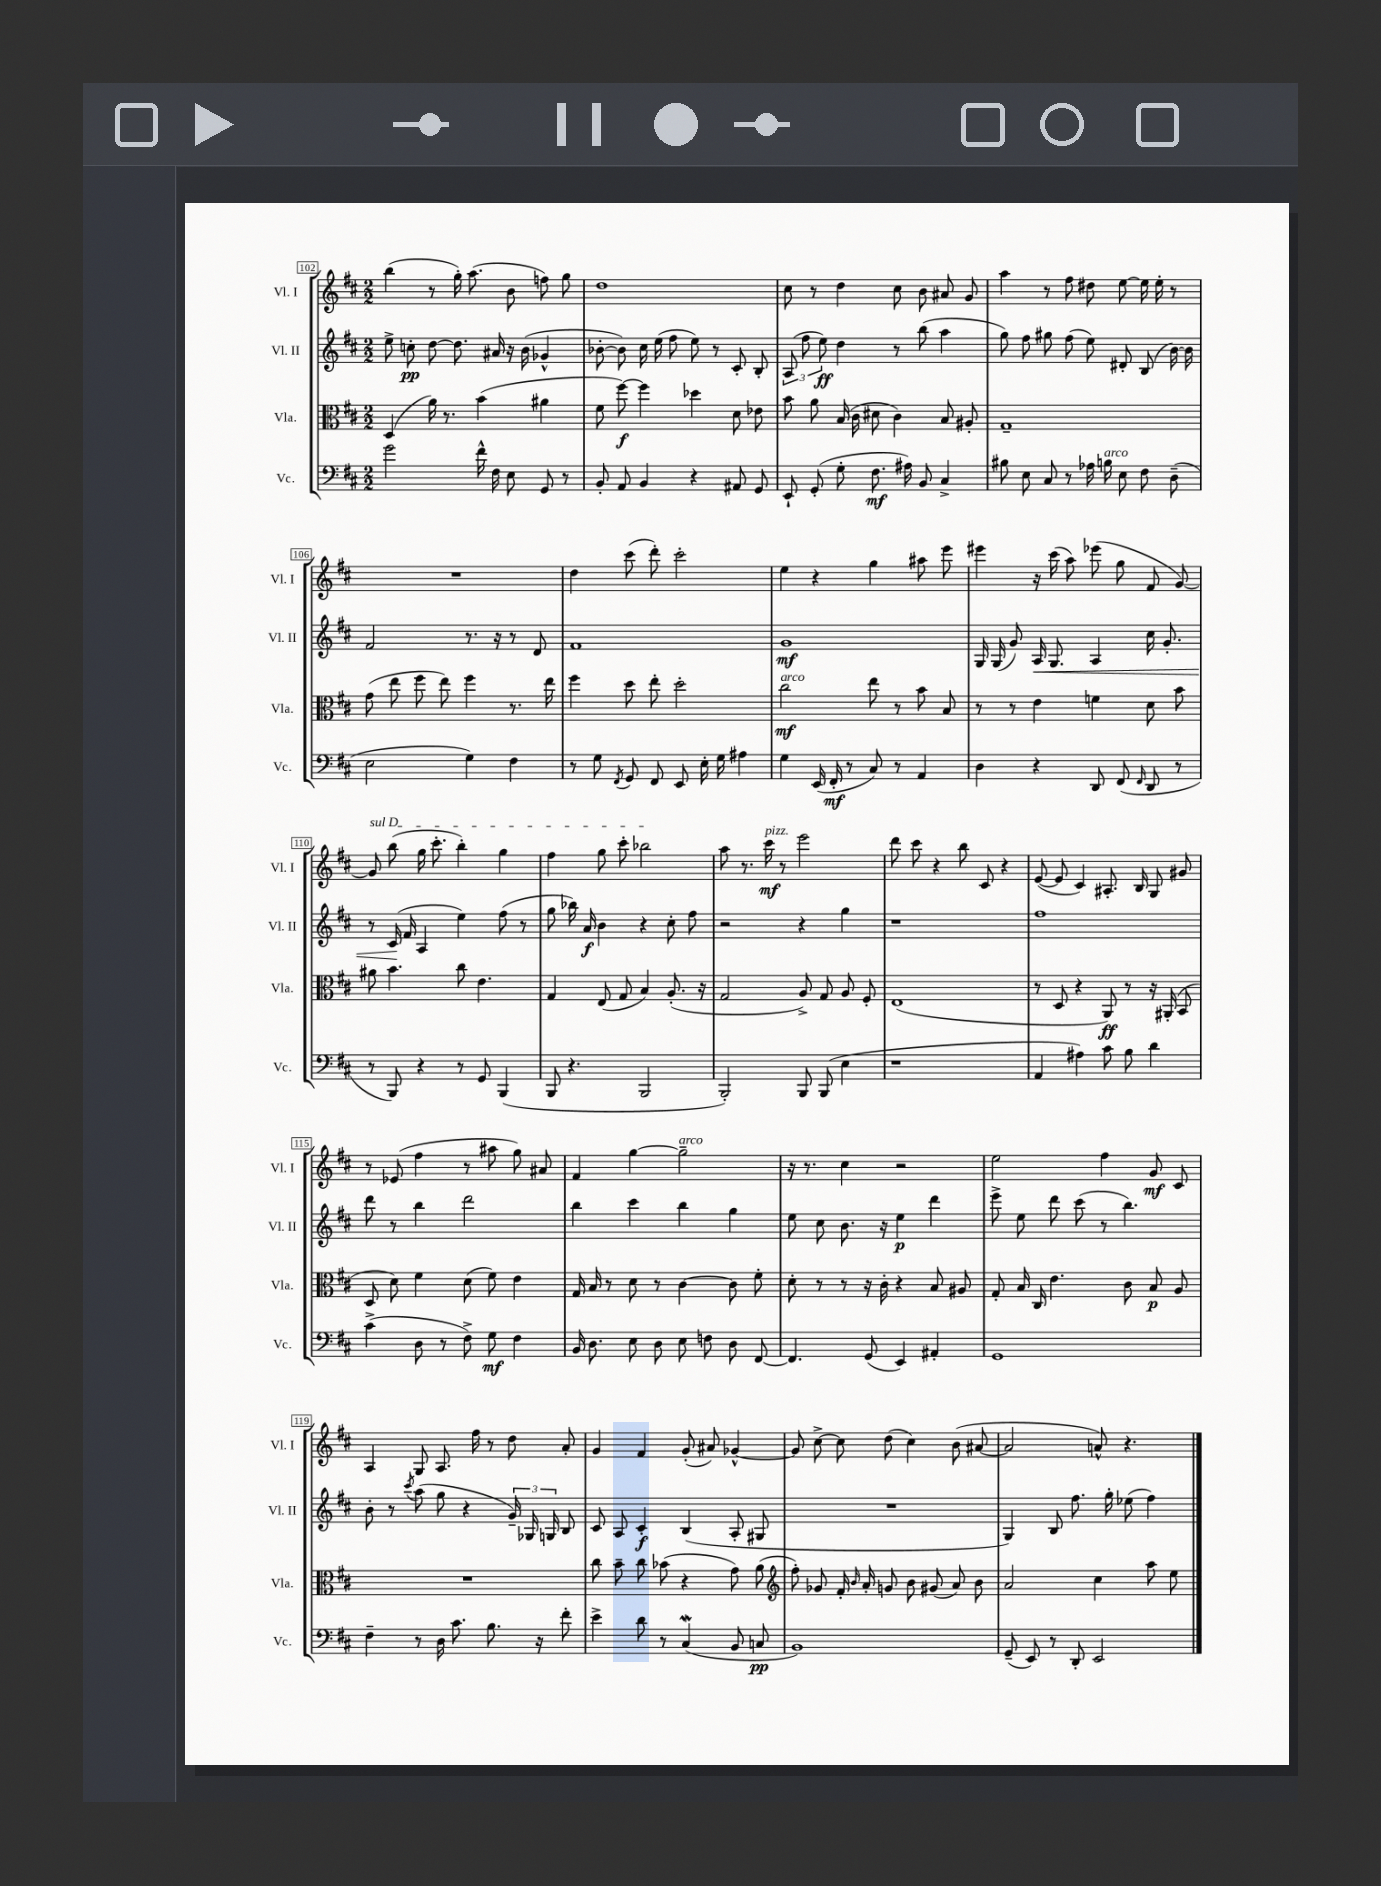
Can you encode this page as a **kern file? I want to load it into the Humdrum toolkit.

**kern	**kern	**kern	**kern
*staff4	*staff3	*staff2	*staff1
*clefF4	*clefC3	*clefG2	*clefG2
*k[f#c#]	*k[f#c#]	*k[f#c#]	*k[f#c#]
*M2/2	*M2/2	*M2/2	*M2/2
2g	(4D	8ee^	(4bb
.	.	8cc'	.
.	16a)	[8dd	8r
.	8.r	.	.
.	.	8.dd]	16gg')
.	.	.	(8.aa
16f#^^	(4b	.	.
16F#	.	16a#	.
8E	.	16r	8b
.	.	(16b	.
8GG	4a#	4g-^^	8ff)
8r	.	.	8gg
=	=	=	=
8BB'	8f#	[8b-'	1dd
8AA	[8ff#)	8b-])	.
4BB	4ff#]	16cc#	.
.	.	(16ee	.
.	.	8ff#	.
4r	4dd-	8ee)	.
.	.	8r	.
8AA#	8d	8c#'	.
8GG	8e-	8B'	.
=	=	=	=
8EE`	8b	(12A	8cc#
.	.	12ff#	.
(8GG'	8a	.	8r
.	.	12ee)	.
8G'	(16B	4dd	4dd
.	16c#	.	.
8.F#	8d#	.	.
.	4c#)	8r	8cc#
16A#)	.	.	.
8BB	.	(8bb	8b
4C#^	8B	4aa	8a#
.	8A#'	.	8g
=	=	=	=
8B#	1G~	8gg)	4aa
8E	.	8ff#	.
8C#	.	8gg#	8r
8r	.	(8ff#	8ff#
16A-	.	8ee)	8dd#
16B	.	.	.
8E	.	8d#'	[8ee
8F#	.	(8B	16ee]
.	.	.	16ee'
(8D~	.	[16b)	8r
.	.	16b]	.
=	=	=	=
2E	(8g	2f#	1r
.	8ee	.	.
.	8ff#	.	.
.	8ee)	.	.
4G)	4ff#	8.r	.
.	.	16r	.
4F#	8.r	8r	.
.	.	8d	.
.	16ee	.	.
=	=	=	=
8r	4ff#	1f#	4dd
8G	.	.	.
8qFF#	.	.	.
8GG	8dd	.	(8ccc#
8FF#	8ee'	.	8ddd')
8EE	2dd'	.	2ccc#'
16E'	.	.	.
16G	.	.	.
4A#	.	.	.
=	=	=	=
4G	2cc#	1g	4ee
(16EE	.	.	4r
16FF#'	.	.	.
8r	.	.	.
8C#)	8ee	.	4gg
8r	8r	.	.
4AA	8b	.	8aa#
.	8B	.	8eee
=	=	=	=
4D	8r	16G	4eee#
.	.	(16G	.
.	8r	8g)	.
4r	4e	16A	16r
.	.	8.G	(16ccc#
.	.	.	8aa)
8DD	4f	4A	(8eee-
(8FF#	.	.	8gg
16qqFF#	.	.	.
8DD	8d	16cc#	8f#
.	.	8.g'	.
8r	8b	.	[8g)
=	=	=	=
8r	8a#	8r	8g]
8BBB)	4.b	(16c#	(8bb
.	.	16f#	.
4r	.	4A	16gg
.	.	.	8.ccc#'
8r	8cc#	4ee)	4bb')
8GG	4.e	.	.
(4BBB	.	(8ff#	4gg
.	.	8r	.
=	=	=	=
8BBB	4G	8gg	4ff#
4.r	.	16bb-)	.
.	.	16a	.
.	(8E	4b	8gg
.	8G	.	8ccc#'
2BBB	4B)	4r	2bb-
.	(8.A'	8cc#'	.
.	.	8ff#	.
.	16r	.	.
=	=	=	=
2BBB')	2G	2r	8aa
.	.	.	8.r
.	.	.	16ccc#
.	.	.	8r
8BBB	8A^)	4r	2eee
(8BBB	8G	.	.
4E	8A	4gg	.
.	8F#'	.	.
=	=	=	=
1r	(1E	1r	8ddd
.	.	.	8ccc#
.	.	.	4r
.	.	.	8bb
.	.	.	8c#
.	.	.	4r
=	=	=	=
4AA	8r	1ff#	([8e
.	8D	.	8e]
4A#)	4r	.	4c#)
8c#	8AA)	.	8.A#'
8B	8r	.	.
.	.	.	16B
4d	16r	.	8G
.	(16AA#'	.	.
.	8BB	.	8g#
=	=	=	=
(4c#^	8D	8ddd	8r
.	8d)	8r	(8e-
8D	4f#	4bb	4ff#
8r	.	.	.
8F#^)	(8d	2ddd	8r
8G	8f#)	.	8aa#
4F#	4e	.	8gg)
.	.	.	8a#
=	=	=	=
16BB	16G	4bb	4f#
8.D	16B	.	.
.	8r	.	.
8E	8d	4ccc#	[4gg
8D	8r	.	.
8E	[4c#	4bb	2gg~]
8F	.	.	.
8D	8c#]	4gg	.
[8FF#	8f#'	.	.
=	=	=	=
4.FF#]	8d'	8ee	16r
.	.	.	8.r
.	8r	8cc#	.
.	8r	8.b	4cc#
(8GG	16r	.	.
.	16c#'	16r	.
4EE)	4r	4ee	2r
4AA#'	8B	4ddd	.
.	8A#	.	.
=	=	=	=
1GG	8G'	8eee^	2ee
.	16B	8ee	.
.	16C#	.	.
.	4.e	8ddd	.
.	.	(8ccc#	.
.	.	8r	4ff#
.	8c#	4.bb)	.
.	8B	.	8g
.	8A	.	8c#
=	=	=	=
4F#~	1r	8b'	4A
.	.	8r	.
.	.	8qccc#	.
8r	.	(8aa	8G
16D	.	8gg	8.A
8.c#	.	.	.
.	.	4r	.
.	.	.	16ff#
8.B	.	.	8r
.	.	24g~)	8dd
.	.	24G-	.
16r	.	.	.
.	.	24G	.
8f#'	.	8B	8a'
=	=	=	=
4e^	8cc#	8c#	4g
.	8b~	8A	.
8d	8cc#	4c#'	4f#
8r	(8b-	.	.
(4C#	4r	(4B	(8g'
.	.	.	8a#)
8BB	8g)	8A'	[4g-^^
8C	(8a	8G#	.
=	=	=	=
*	*clefG2	*	*
1BB)	8ff#')	1r	8g-]
.	8g-	.	[8cc#^
.	16f#'	.	8cc#]
.	16qqb	.	.
.	16a'	.	.
.	8g	.	(8dd
.	8b	.	4cc#)
.	(8g#	.	.
.	8a)	.	(8b
.	8b	.	[8a#
=	=	=	=
(8GG~	2a	4G)	2a#]
8EE)	.	.	.
8r	.	8B	.
8DD'	.	8.ff#	.
2EE	4cc#	.	8a^^)
.	.	16gg'	.
.	.	(8ee-	4.r
.	8aa	4ff#)	.
.	8ee	.	.
==	==	==	==
*-	*-	*-	*-
